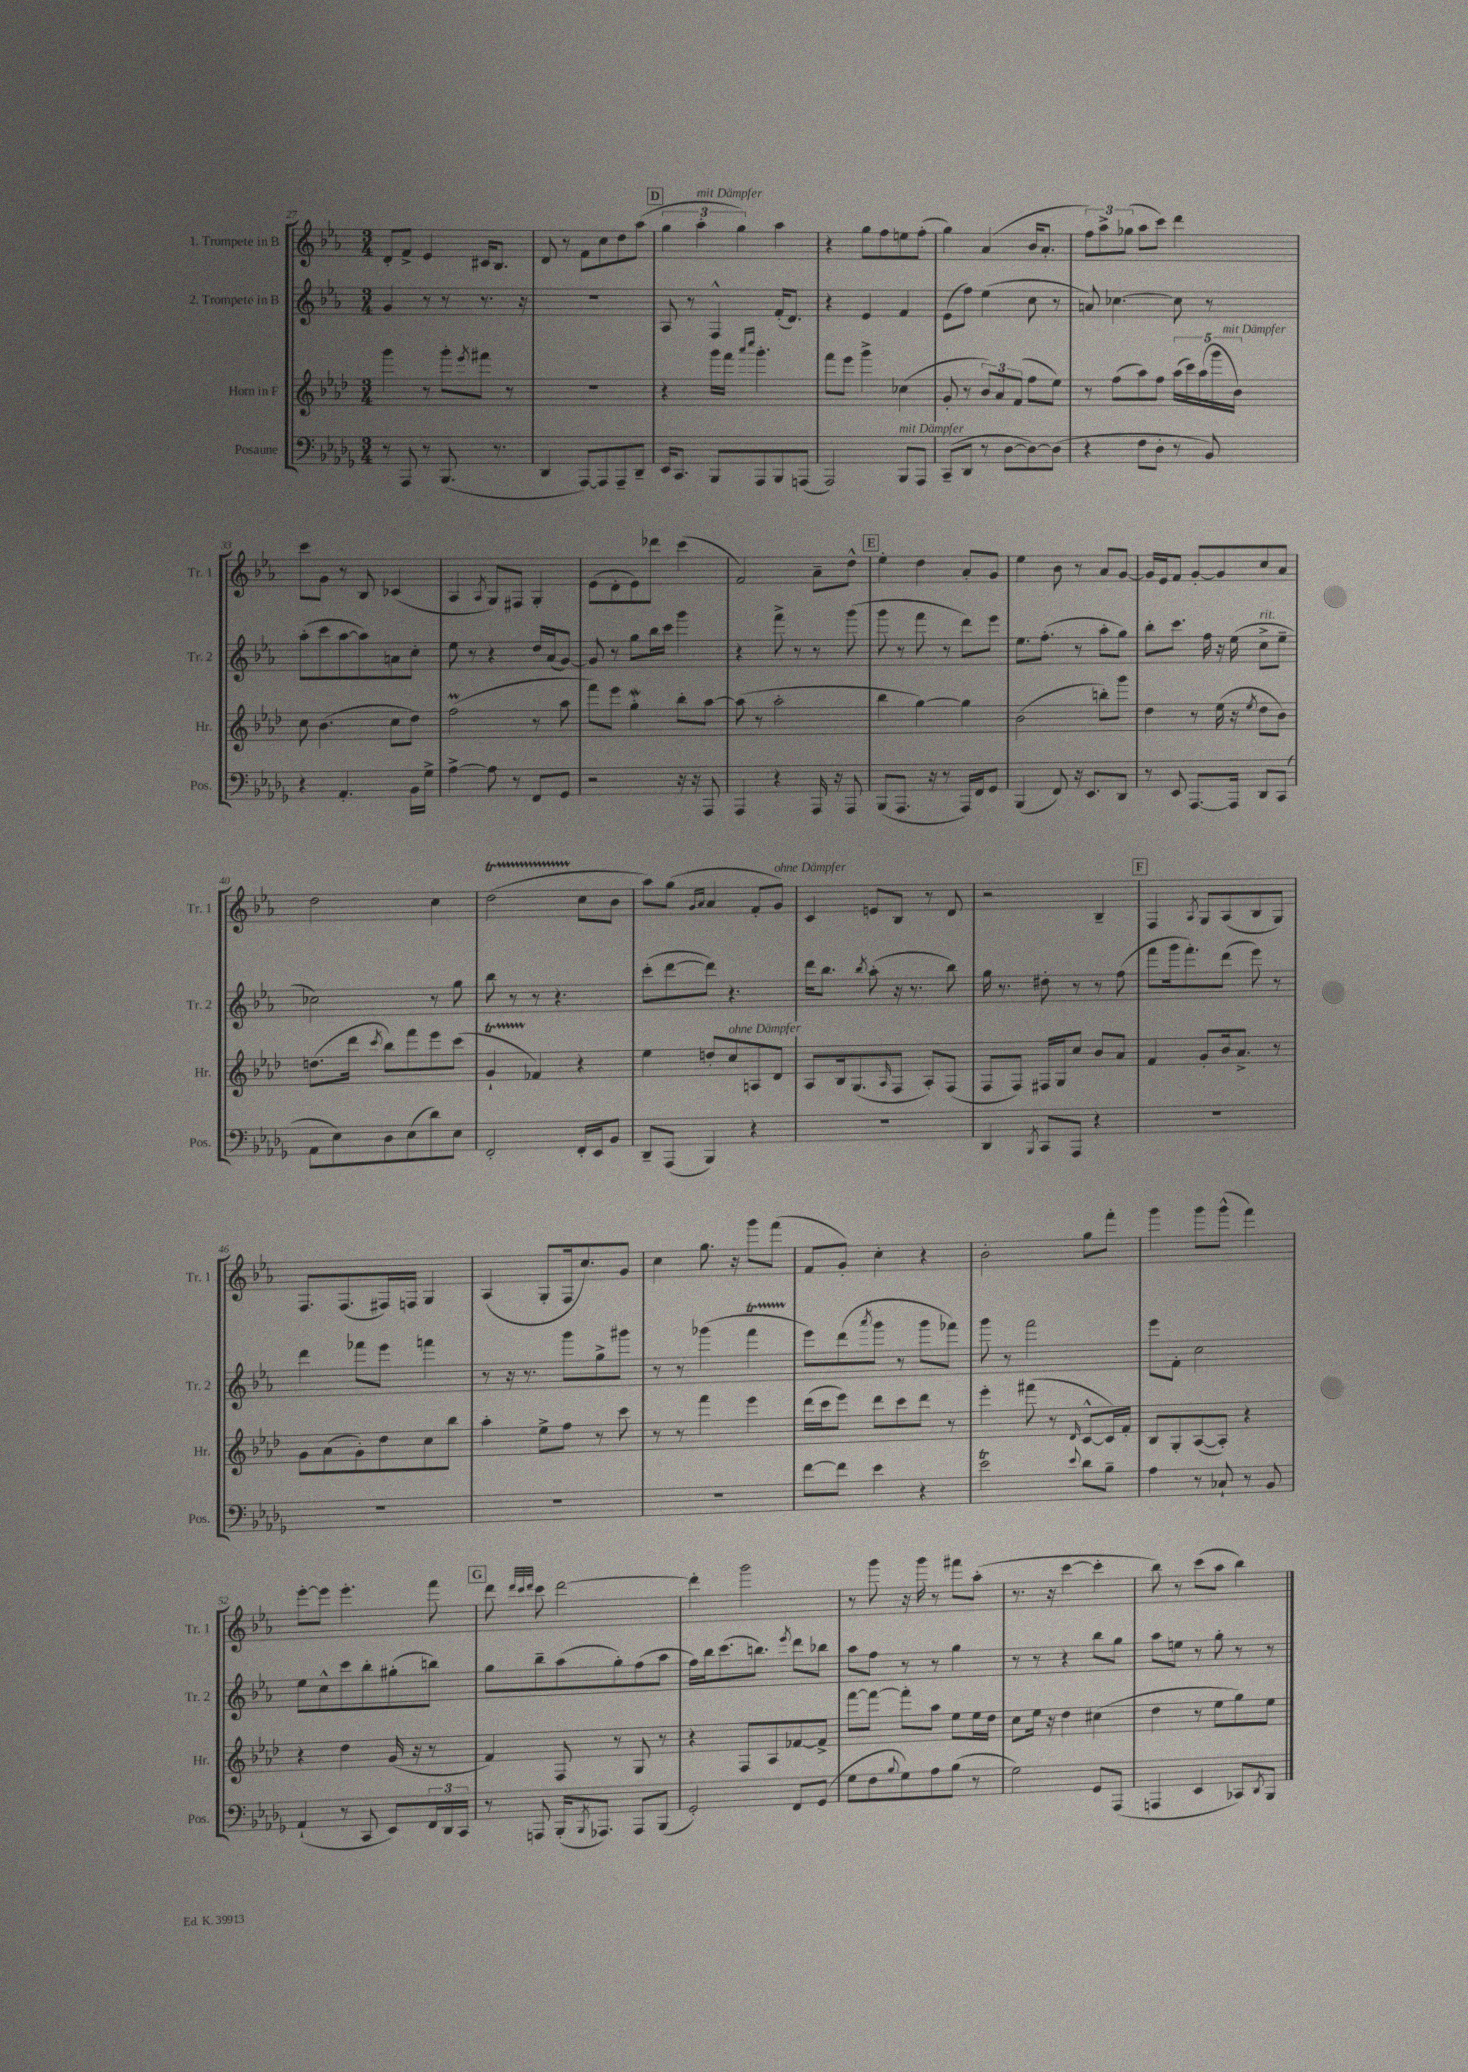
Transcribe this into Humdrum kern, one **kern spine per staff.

**kern	**kern	**kern	**kern
*staff4	*staff3	*staff2	*staff1
*clefF4	*clefG2	*clefG2	*clefG2
*k[b-e-a-d-g-]	*k[b-e-a-d-]	*k[b-e-a-]	*k[b-e-a-]
*M3/4	*M3/4	*M3/4	*M3/4
8r	4ggg	4g	8d'
8AAA-	.	.	8f^
8r	8r	8r	4e-
(8.BBB-	8ggg'	8r	.
.	8qeee-	.	.
.	8fff#	8.r	16c#
8.r	.	.	8.B-
.	8r	.	.
.	.	16r	.
=	=	=	=
4DD-	2.r	2.r	8d
.	.	.	8r
[8AAA-)	.	.	8f
8AAA-]	.	.	8cc
8AAA-~	.	.	8dd
8DD-~	.	.	(8aa-
=	=	=	=
16EE-	4r	8A-	6gg
8.CC	.	.	.
.	.	8r	.
.	.	.	6aa-'
8BBB-	16ggg	4F^^	.
.	16fff	.	.
.	.	.	6gg)
.	16qqaaa-	.	.
.	16qqcccc	.	.
8AAA-	4.ggg'	.	.
8BBB-	.	(16f'	4aa-
.	.	8.d)	.
(8AAA	.	.	.
=	=	=	=
2AAA-)	8fff	4r	4r
.	8eee-	.	.
.	4ggg^	4e-	8gg
.	.	.	8ff
8BBB-	(4cc-	4f	8ee
8AAA-	.	.	(8ff'
=	=	=	=
(8CC~	8g'	(8e-	4gg)
8DD-	8r	8ff)	.
8r	12b-)	(4ee-	(4a-
.	12a-	.	.
[8D-	.	.	.
.	(12f	.	.
8D-_)	8ff	8cc	16b-
.	.	.	8.a-'
(8D-]	8ee-)	8r	.
=	=	=	=
4r	8r	8a)	12ff)
.	.	.	12aa-^
.	(8ff	[4.cc-	.
.	.	.	(12gg-
8F	8aa-)	.	8aa-
8D-'	8ff	.	8ccc)
8r	(20aa-	8cc-]	4ddd
.	20ccc)	.	.
.	(20aa-	.	.
8BB-)	.	8r	.
.	20ggg	.	.
.	20b-)	.	.
=	=	=	=
4r	8cc	(8aa-'	8ccc
.	(4.b-	8ccc	8g
4.AA-'	.	[8aa-	8r
.	.	8aa-])	8B-
.	8cc	8a	(4c-
16BB-	8dd-)	8cc'	.
16G-^	.	.	.
=	=	=	=
[4A-^	(2ff	8ee-	4A-
.	.	8r	.
.	.	.	8qA-
8A-]	.	4r	8G)
8r	.	.	8F#
8FF	8r	16dd	4G'
.	.	(16a-	.
8GG-	8aa-	[8g)	.
=	=	=	=
2r	8fff)	8g]	(8e-
.	8eee-	8r	8d'
.	4gg'	8gg	8e-)
.	.	16bb-	8ddd-
.	.	16ccc	.
16r	8bb-'	4ggg	(4ccc
16r	.	.	.
8AAA-	[8aa-	.	.
=	=	=	=
4AAA-	(8aa-]	4r	2f)
.	8r	.	.
4r	2aa-'	8fff^	.
.	.	8r	.
16AAA-	.	8r	8a-~
16r	.	.	.
8AAA-	.	(8ggg	8dd^^
=	=	=	=
(8BBB-	4bb-	8ggg	4ee-'
8.AAA-	.	8r	.
.	[4gg)	8fff	4dd
16r	.	.	.
8r	.	8r	.
16AAA-)	4gg]	8ddd)	8a-'
16FF	.	.	.
8GG-	.	8eee-	8g
=	=	=	=
(4BBB-	(2b-	8.ee-	4ee-
.	.	(8.ff'	.
8FF)	.	.	8b-
16r	.	8r	8r
8.EE-	.	.	.
.	8bb')	8aa-'	8a-
8DD-	8ggg	8gg)	[8g
=	=	=	=
8r	4dd-	8bb-'	16g]
.	.	.	16e-
8EE-	.	8.ccc	8f
[8.AAA-	8r	.	[8g'
.	.	16ff	.
.	(16ee-	16r	8g]
16AAA-]	16r	(16ee-	.
.	8qee-	.	.
8DD-	8dd-	8cc^	8cc
(8CC	8b-)	8ee-~	8a-
=	=	=	=
8AA-	(8.dd	2cc-)	2dd
8E-)	.	.	.
.	16ddd-	.	.
.	8qccc	.	.
8D-	8bb-)	.	.
(8E-	8fff	.	.
8d-)	8eee-	8r	4cc
8E-	(8ccc	8gg	.
=	=	=	=
2FF'	4g`	8bb-	(2dd
.	.	8r	.
.	4f-)	8r	.
.	.	4.r	.
16FF'	4r	.	8cc
16EE-	.	.	.
8BB-	.	.	8b-
=	=	=	=
8DD-~	4ee-	(8ccc'	8aa-)
(8AAA-	.	[8ddd	(8gg
.	.	.	16qqg
.	.	.	16qqa-
4BBB-)	8dd'	8ddd])	4a-
.	8cc	4.r	.
4r	8A	.	8f'
.	8d-	.	8g)
=	=	=	=
2.r	8A-	16ddd	4c
.	.	8.bb-	.
.	16B-	.	.
.	(8.G	.	.
.	.	8qbb-	.
.	.	(8aa-'	8e
.	16qqA-	.	.
.	8F	16r	8B-
.	.	8.r	.
.	8A-')	.	8r
.	(8F	8bb-)	8d
=	=	=	=
4DD-	8F	16gg	2r
.	.	8.r	.
.	8F)	.	.
8qBBB-	.	.	.
8CC	16F#	8dd#'	.
.	16G	.	.
8AAA-	8cc	8r	.
4r	8b-	8r	4B-~
.	8a-	(8ff	.
=	=	=	=
2.r	4f	8fff	4F
.	.	16ggg	.
.	.	8.fff')	.
.	.	.	8qA-
.	8g'	.	8G
.	16b-	(8ddd	(8A-
.	8.a-^	.	.
.	.	8eee-)	8B-
.	8r	8r	8G)
=	=	=	=
2.r	8g	4ddd	8.F
.	(8a-	.	.
.	.	.	(8.F
.	8g')	8fff-	.
.	8dd-	8eee-	16F#)
.	.	.	16F
.	8cc	4fff	4G
.	8bb-	.	.
=	=	=	=
2.r	4aa-'	8r	(4A-
.	.	16r	.
.	.	8.r	.
.	8ee-^	.	8G'
.	8ff	8ggg	16F
.	.	.	8.cc)
.	8r	8gg^	.
.	8ccc	8ggg#	8g
=	=	=	=
2.r	8r	8r	4cc
.	8r	8r	.
.	4fff	(4ggg-	8.gg
.	.	.	16r
.	4eee-	4fff	8ggg
.	.	.	(8fff
=	=	=	=
[8f	(16ddd-	8eee-)	8f
.	16ccc	.	.
8f]	8eee-)	(8ddd	8g')
.	.	8qaaa-	.
4e-	8ddd-	8ggg	4cc'
.	8ccc	8r	.
4r	8ddd-	8ggg	4r
.	8r	8fff-)	.
=	=	=	=
2e-	4eee-'	8ggg	2b-'
.	.	8r	.
.	(8fff#	2fff	.
.	8r	.	.
8qqe-	16qqd-	.	.
8d-	[8c^^	.	8gg
8B-~	16c])	.	8fff'
.	16f'	.	.
=	=	=	=
4A-	8B-	8eee-	4ggg
.	8G'	8f'	.
8r	([8A-	2cc	8ggg
8C-`	8A-'])	.	(8ggg^^
8r	4r	.	4fff)
8BB-	.	.	.
=	=	=	=
(4AA-`	4r	8ee-	[8eee-'
.	.	8cc^^	8eee-]
8r	4dd-	8ccc	4.eee-'
8CC	.	8bb-'	.
8EE-)	(16g	(8gg#'	.
.	16r	.	.
24FF	8r	8bb)	8fff
24DD-	.	.	.
24CC	.	.	.
=	=	=	=
8r	4f)	8gg	8ddd
.	.	.	32qqddd
.	.	.	32qqccc
.	.	.	32qqddd
8AAA	.	8bb-~	8ccc
(16BBB-'	8F	(8aa-	[2ddd
8qBBB-	.	.	.
8.AAA-)	.	.	.
.	8r	8gg')	.
8AAA-	8G	(8ff	.
(8BBB-	8r	8aa-	.
=	=	=	=
2GG-')	4r	16ff)	4ddd']
.	.	16bb-	.
.	.	(8.ccc	.
.	8F	.	2ggg
.	.	8.bb)	.
.	8A-	.	.
.	.	8qeee-	.
8FF	[8f-	8ddd	.
(8GG-	8f-^]	8bb-	.
=	=	=	=
8G-	[8fff	8aa-	8r
8F	8fff_	8ff	8ggg
8qqB-	.	.	.
8G-)	8fff']	8r	16r
.	.	.	16ggg
8A-	8aa-	8r	8r
(8B-	8ee-	4gg	8fff#
8r	16ee-	.	(8aa-'
.	16dd-	.	.
=	=	=	=
2G-)	8cc	8r	8.r
.	16ee-	8r	.
.	16r	.	16r
.	4dd-	4r	[4ccc
8GG-	(4cc#	8bb-	4ccc']
(8AAA-	.	8gg	.
=	=	=	=
4AAA	4dd-	8aa-	8bb-)
.	.	8ee	8r
4EE-	8r	8r	(8ccc
.	8ee-	8gg'	8aa-
8CC-)	8gg)	8r	4bb-)
8qDD-	.	.	.
8BBB-	8ee-	8r	.
==	==	==	==
*-	*-	*-	*-
